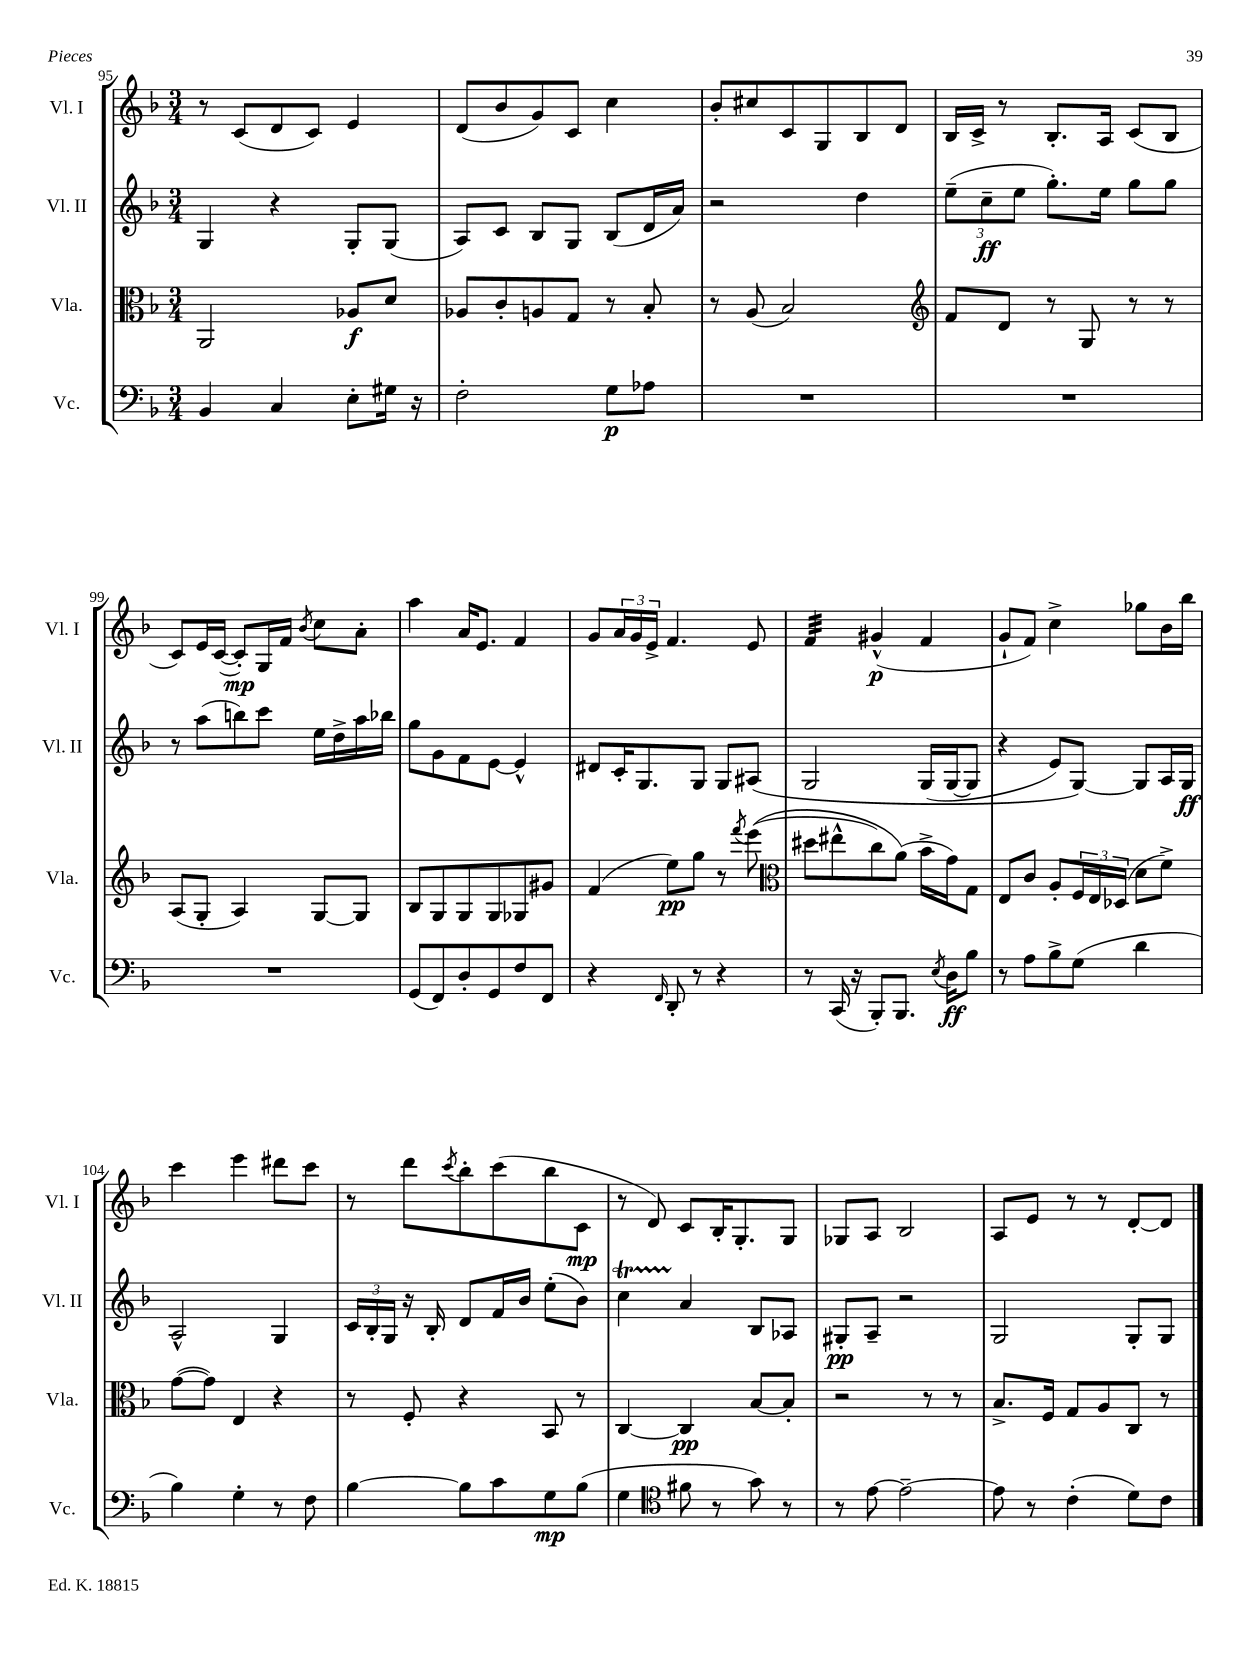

**kern	**dynam	**kern	**dynam	**kern	**dynam	**kern	**dynam
*part4	*part4	*part3	*part3	*part2	*part2	*part1	*part1
*staff4	*staff4	*staff3	*staff3	*staff2	*staff2	*staff1	*staff1
*I"Vc.	*	*I"Vla.	*	*I"Vl. II	*	*I"Vl. I	*
*I'Vc.	*	*I'Vla.	*	*I'Vl. II	*	*I'Vl. I	*
*clefF4	*	*clefC3	*	*clefG2	*	*clefG2	*
*k[b-]	*	*k[b-]	*	*k[b-]	*	*k[b-]	*
*M3/4	*	*M3/4	*	*M3/4	*	*M3/4	*
=95	=95	=95	=95	=95	=95	=95	=95
4BB-/	.	2AA/	.	4G/	.	8r	.
.	.	.	.	.	.	(8c/L	.
4C/	.	.	.	4r	.	8d/	.
.	.	.	.	.	.	8c/J)	.
8E'\L	.	8A-X/L	f	8G'/L	.	4e/	.
16G#X\Jk	.	8d/J	.	(8G/J	.	.	.
16r	.	.	.	.	.	.	.
=96	=96	=96	=96	=96	=96	=96	=96
2F'\	.	8A-X/L	.	8A/L)	.	(8d/L	.
.	.	8c'/	.	8c/J	.	8b-/	.
.	.	8An/	.	8B-/L	.	8g/)	.
.	.	8G/J	.	8G/J	.	8c/J	.
8G\L	p	8r	.	(8B-/L	.	4cc\	.
8A-X\J	.	8B-'/	.	16d/L	.	.	.
.	.	.	.	16a/JJ)	.	.	.
=97	=97	=97	=97	=97	=97	=97	=97
2.r	.	8r	.	2r	.	8b-'/L	.
.	.	(8A/	.	.	.	8cc#X/	.
.	.	2B-/)	.	.	.	8c/	.
.	.	.	.	.	.	8G/	.
.	.	.	.	4dd\	.	8B-/	.
.	.	.	.	.	.	8d/J	.
=98	=98	=98	=98	=98	=98	=98	=98
*	*	*clefG2	*	*	*	*	*
2.r	.	8f/L	.	(12ee~\L	.	16B-/LL	.
.	.	.	.	.	.	16c^/JJ	.
.	.	.	.	12cc~\	ff	.	.
.	.	8d/J	.	.	.	8r	.
.	.	.	.	12ee\J	.	.	.
.	.	8r	.	8.gg'\L)	.	8.B-'/L	.
.	.	8G/	.	.	.	.	.
.	.	.	.	16ee\Jk	.	16A/Jk	.
.	.	8r	.	8gg\L	.	(8c/L	.
.	.	8r	.	8gg\J	.	8B-/J	.
!!LO:LB:g=z
=99	=99	=99	=99	=99	=99	=99	=99
2.r	.	(8A/L	.	8r	.	8c/L)	.
.	.	8G'/J	.	(8aa\L	.	16e/L	.
.	.	.	.	.	.	([16c/JJ	.
.	.	4A/)	.	8bbn\)	.	8c'/L])	mp
.	.	.	.	8ccc\J	.	16G/L	.
.	.	.	.	.	.	16f/JJ	.
.	.	.	.	.	.	8qb-/	.
.	.	[8G/L	.	16ee\LL	.	8cc\L	.
.	.	.	.	16dd^\	.	.	.
.	.	8G/J]	.	16aa\	.	8a'\J	.
.	.	.	.	16bb-X\JJ	.	.	.
=100	=100	=100	=100	=100	=100	=100	=100
(8GG/L	.	8B-/L	.	8gg\L	.	4aa\	.
8FF/)	.	8G/	.	8g\	.	.	.
8D'/	.	8G/	.	8f\	.	16a/KL	.
.	.	.	.	.	.	8.e/J	.
8GG/	.	8G/	.	[8e\J	.	.	.
8F/	.	8G-X/	.	4e^^/]	.	4f/	.
8FF/J	.	8g#X/J	.	.	.	.	.
=101	=101	=101	=101	=101	=101	=101	=101
4r	.	(4f/	.	8d#X/L	.	8g/L	.
.	.	.	.	16c'/K	.	24a/L	.
.	.	.	.	.	.	24g/	.
.	.	.	.	8.G/	.	.	.
.	.	.	.	.	.	24e^/JJ	.
16qqFF/	.	.	.	.	.	.	.
8DD'/	.	8ee\L)	pp	.	.	4.f/	.
8r	.	8gg\J	.	8G/J	.	.	.
4r	.	8r	.	8G/L	.	.	.
.	.	8qfff/	.	.	.	.	.
.	.	((8eee\	.	(8A#X/J	.	8e/	.
=102	=102	=102	=102	=102	=102	=102	=102
*	*	*clefC3	*	*	*	*	*
*	*	*	*	*	*	*tremolo	*
8r	.	8dd#X\L	.	2G/	.	32f/LLL	.
.	.	.	.	.	.	32f/	.
.	.	.	.	.	.	32f/	.
.	.	.	.	.	.	32f/	.
(16CC/	.	8ee#X^^\	.	.	.	32f/	.
.	.	.	.	.	.	32f/	.
16r	.	.	.	.	.	32f/	.
.	.	.	.	.	.	32f/JJJ	.
*	*	*	*	*	*	*Xtremolo	*
8BBB-'/L)	.	8cc\)	.	.	.	(4g#X^^/	p
8.BBB-/J	.	(8a\J)	.	.	.	.	.
.	.	16b-^\LL	.	(16G/LL	.	4f/	.
8qE/	.	.	.	.	.	.	.
16D\KL	ff	16g\J)	.	[16G/J	.	.	.
8B-\J	.	8G\J	.	8G/J]	.	.	.
=103	=103	=103	=103	=103	=103	=103	=103
8r	.	8E/L	.	4r	.	8g`/L	.
8A\L	.	8c/J	.	.	.	8f/J)	.
8B-^\	.	8A'/L	.	8e/L)	.	4cc^\	.
(8G\J	.	24F/L	.	[8G/J)	.	.	.
.	.	24E/	.	.	.	.	.
.	.	(24D-X/JJ	.	.	.	.	.
4d\	.	8d\L	.	8G/L]	.	8gg-X\L	.
.	.	8f^\J)	.	16A/L	.	16b-\L	.
.	.	.	.	16G/JJ	ff	16bb-\JJ	.
!!LO:LB:g=z
=104	=104	=104	=104	=104	=104	=104	=104
4B-\)	.	([8g\L	.	2A^^/	.	4ccc\	.
.	.	8g\J])	.	.	.	.	.
4G'\	.	4E/	.	.	.	4eee\	.
8r	.	4r	.	4G/	.	8ddd#X\L	.
8F\	.	.	.	.	.	8ccc\J	.
=105	=105	=105	=105	=105	=105	=105	=105
[4B-\	.	8r	.	24c/LL	.	8r	.
.	.	.	.	24B-'/	.	.	.
.	.	.	.	24G/JJ	.	.	.
.	.	8F'/	.	16r	.	8ddd\L	.
.	.	.	.	16B-'/	.	.	.
.	.	.	.	.	.	8qccc/	.
8B-\L]	.	4r	.	8d/L	.	8bb-'\	.
8c\	.	.	.	16f/L	.	(8ccc\	.
.	.	.	.	16b-/JJ	.	.	.
8G\	mp	8BB-/	.	(8ee'\L	.	8bb-\	.
(8B-\J	.	8r	.	8b-\J)	.	8c\J	mp
=106	=106	=106	=106	=106	=106	=106	=106
4G\	.	[4C/	.	4ccT\	.	8r	.
.	.	.	.	.	.	8d/)	.
*clefC4	*	*	*	*	*	*	*
8f#X\	.	4C/]	pp	4a/	.	8c/L	.
8r	.	.	.	.	.	16B-'/K	.
.	.	.	.	.	.	8.G'/	.
8g\)	.	[8B-/L	.	8B-/L	.	.	.
8r	.	8B-'/J]	.	8A-X/J	.	8G/J	.
=107	=107	=107	=107	=107	=107	=107	=107
8r	.	2r	.	8G#X'/L	pp	8G-X/L	.
[8e\	.	.	.	8A~/J	.	8A/J	.
2e~\_	.	.	.	2r	.	2B-/	.
.	.	8r	.	.	.	.	.
.	.	8r	.	.	.	.	.
=108	=108	=108	=108	=108	=108	=108	=108
8e\]	.	8.B-^/L	.	2G/	.	8A/L	.
8r	.	.	.	.	.	8e/J	.
.	.	16F/Jk	.	.	.	.	.
(4c'\	.	8G/L	.	.	.	8r	.
.	.	8A/	.	.	.	8r	.
8d\L)	.	8C/J	.	8G'/L	.	[8d'/L	.
8c\J	.	8r	.	8G/J	.	8d/J]	.
==	==	==	==	==	==	==	==
*-	*-	*-	*-	*-	*-	*-	*-
